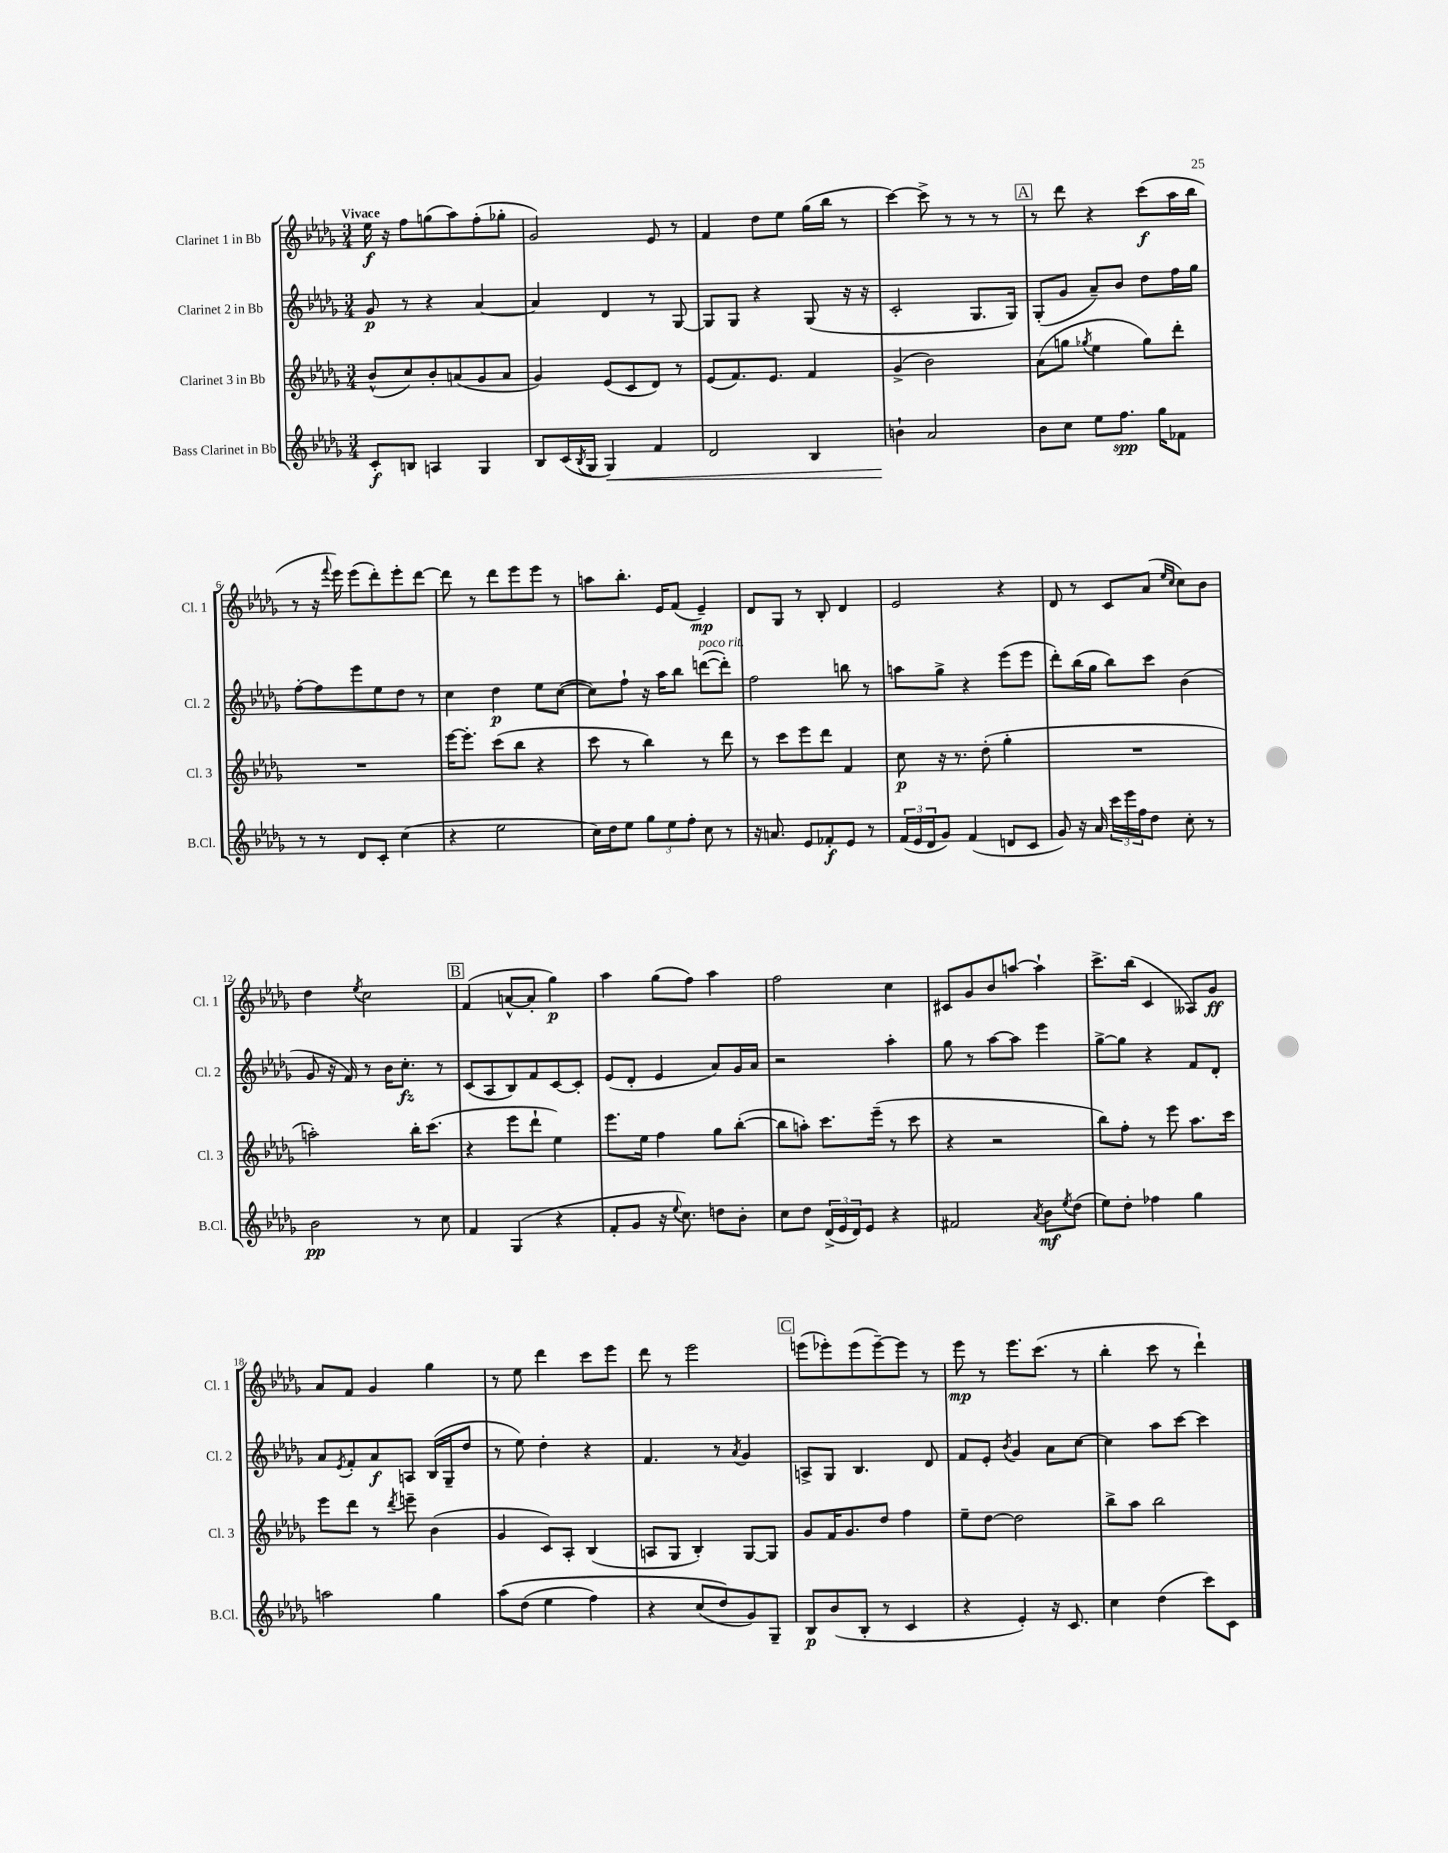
<<
\new StaffGroup <<
\new Staff = "s0" \with { instrumentName = "Clarinet 1 in Bb" shortInstrumentName = "Cl. 1" } {
    \clef treble \key des \major \numericTimeSignature \time 3/4 \tempo "Vivace"
    ees''16\f r16 f''8 g''8( aes''8) f''8-.( ges''8-. |
    ges'2) ees'8 r8 |
    f'4 des''8 ees''8 ges''16( bes''16 r8 |
    c'''4~) c'''8-> r8 r8 r8 |
    \mark \markup { \box "A" } r8 des'''8 r4 c'''8\f( aes''16 bes''16 |
    r8 r16 \appoggiatura { f'''8 } ees'''16) ees'''8( des'''8-.) ees'''8-. des'''8~ |
    des'''8 r8 des'''8 ees'''8 ees'''8 r8 |
    a''8 bes''8.-. ees'16 f'8( ees'4--\mp) |
    des'8 ges8 r8 bes8-. des'4 |
    ees'2 r4 |
    des'8 r8 c'8 aes'8( \grace { ees''16 c''16 } c''8) bes'8 |
    des''4 \acciaccatura { ees''8 } c''2 |
    \mark \markup { \box "B" } f'4( a'8~-^ a'8-. ges''4\p) |
    aes''4 ges''8( f''8) aes''4 |
    f''2 c''4 |
    cis'8 ges'8 bes'8 a''8~ a''4-! |
    c'''8.-> bes''16( c'4 aeses8) ges'8\ff |
    aes'8 f'8 ges'4 ges''4 |
    r8 ees''8 des'''4 c'''8 ees'''8 |
    des'''8 r8 ees'''2 |
    \mark \markup { \box "C" } e'''8( ees'''8-.) ees'''8( ees'''8~--) ees'''8 r8 |
    ees'''8\mp r8 ees'''8. c'''8.( r8 |
    bes''4-. c'''8 r8 des'''4-!) \bar "|." |
}
\new Staff = "s1" \with { instrumentName = "Clarinet 2 in Bb" shortInstrumentName = "Cl. 2" } {
    \clef treble \key des \major \numericTimeSignature \time 3/4
    ges'8\p r8 r4 aes'4~ |
    aes'4 des'4 r8 ges8~ |
    ges8 ges8 r4 ges8( r16 r16 |
    c'2-. ges8. ges16) |
    \mark \markup { \box "A" } ges8-.( ges'8 aes'8--) bes'8 des''8 f''16 ges''16 |
    f''8~-. f''8 ees'''8 ees''8 des''8 r8 |
    c''4 des''4\p ees''8 c''8~( |
    c''8) f''8-! r16 aes''16 bes''8 d'''8~^\markup { \italic "poco rit." }( d'''8-.) |
    f''2 b''8 r8 |
    a''8 ges''8-> r4 ees'''8( ees'''8 |
    des'''8-.) bes''16( ges''16 bes''8) c'''8 bes'4( |
    ges'8 r16 f'16) r8 bes'16 c''8.-.\fz r8 |
    \mark \markup { \box "B" } c'8( aes8 bes8) f'8 c'8~ c'8-. |
    ees'8( des'8-. ees'4 aes'8) ges'16 aes'16 |
    r2 aes''4-. |
    ges''8 r8 aes''8~ aes''8 ees'''4 |
    ges''8~-> ges''8 r4 f'8 des'8-. |
    aes'8 \acciaccatura { ees'8 } f'8-. aes'8\f a8 bes16( ges16-- des''8 |
    r8 ees''8) des''4-. r4 |
    f'4. r8 \acciaccatura { aes'8 } ges'4 |
    \mark \markup { \box "C" } a8-> ges8 bes4. des'8 |
    f'8 ees'8-. \acciaccatura { bes'8 } ges'4 aes'8 c''8~ |
    c''4 aes''8 c'''8~ c'''4 \bar "|." |
}
\new Staff = "s2" \with { instrumentName = "Clarinet 3 in Bb" shortInstrumentName = "Cl. 3" } {
    \clef treble \key des \major \numericTimeSignature \time 3/4
    bes'8-^( c''8) bes'8-. a'8( ges'8 a'8 |
    ges'4) ees'8( c'8 des'8) r8 |
    ees'8( f'8.) ees'8. f'4 |
    ges'4->( bes'2) |
    \mark \markup { \box "A" } aes'8( g''8 \acciaccatura { ges''8 } ees''4 ges''8) des'''8-. |
    R2. |
    ees'''16~ ees'''8.-. c'''8( bes''8 r4 |
    c'''8 r8 bes''4) r8 des'''8 |
    r8 c'''8 ees'''8 des'''8 f'4 |
    c''8\p r16 r8. des''8-.( ges''4-. |
    R2. |
    a''2-.) bes''16-. c'''8.( |
    \mark \markup { \box "B" } r4 ees'''8 des'''8-! ees''4) |
    ees'''8. ees''16 f''4 ges''8 bes''8~-.( |
    bes''8 a''8-.) c'''8. ees'''16--( r8 c'''8 |
    r4 r2 |
    bes''8) f''8-. r8 ees'''8 aes''8. c'''16 |
    ees'''8 des'''8 r8 \acciaccatura { des'''8 } e'''8-- bes'4( |
    ges'4 c'8) aes8-. bes4( |
    a8 ges8 bes4-.) ges8~ ges8 |
    \mark \markup { \box "C" } ges'8 f'16 ges'8. des''8 f''4 |
    ees''8-- des''8~ des''2 |
    bes''8-> aes''8 bes''2 \bar "|." |
}
\new Staff = "s3" \with { instrumentName = "Bass Clarinet in Bb" shortInstrumentName = "B.Cl." } {
    \clef treble \key des \major \numericTimeSignature \time 3/4
    c'8-.\f b8 a4 ges4 |
    bes8 c'16( \acciaccatura { bes8 } ges16 ges4\<) f'4 |
    des'2 bes4 |
    b'4-!\! aes'2 |
    \mark \markup { \box "A" } bes'8 c''8 ees''8 f''8.\spp ges''16 fes'8 |
    r8 r8 des'8 c'8-. c''4( |
    r4 ees''2 |
    c''16) des''16 ees''8 \tuplet 3/2 { ges''8 ees''8 f''8-. } c''8 r8 |
    r16 a'8. ees'8 fes'8-.\f ees'8 r8 |
    \tuplet 3/2 { f'16( ees'16 des'16 } ges'8) f'4( d'8 c'8 |
    ges'8) r16 aes'16 \tuplet 3/2 { c'''16 ees'''16 f''16 } des''8 c''8-. r8 |
    bes'2\pp r8 c''8 |
    \mark \markup { \box "B" } f'4 ges4( r4 |
    f'8-. ges'8 r16 \appoggiatura { ees''8 } c''8.) d''8 bes'8-. |
    c''8 des''8 \tuplet 3/2 { des'16->( ees'16 des'16) } ees'8 r4 |
    fis'2 \acciaccatura { aes'8 } bes'8\mf \acciaccatura { ees''8 } des''8( |
    ees''8) des''8-. fes''4 ges''4 |
    a''2 ges''4 |
    aes''8\( des''8( ees''4 f''4) |
    r4 c''8( des''8\) ges'8) ges8-- |
    \mark \markup { \box "C" } bes8\p bes'8( bes8-. r8 c'4 |
    r4 ees'4-.) r16 c'8. |
    c''4 des''4( c'''8) c'8 \bar "|." |
}
>>
>>
